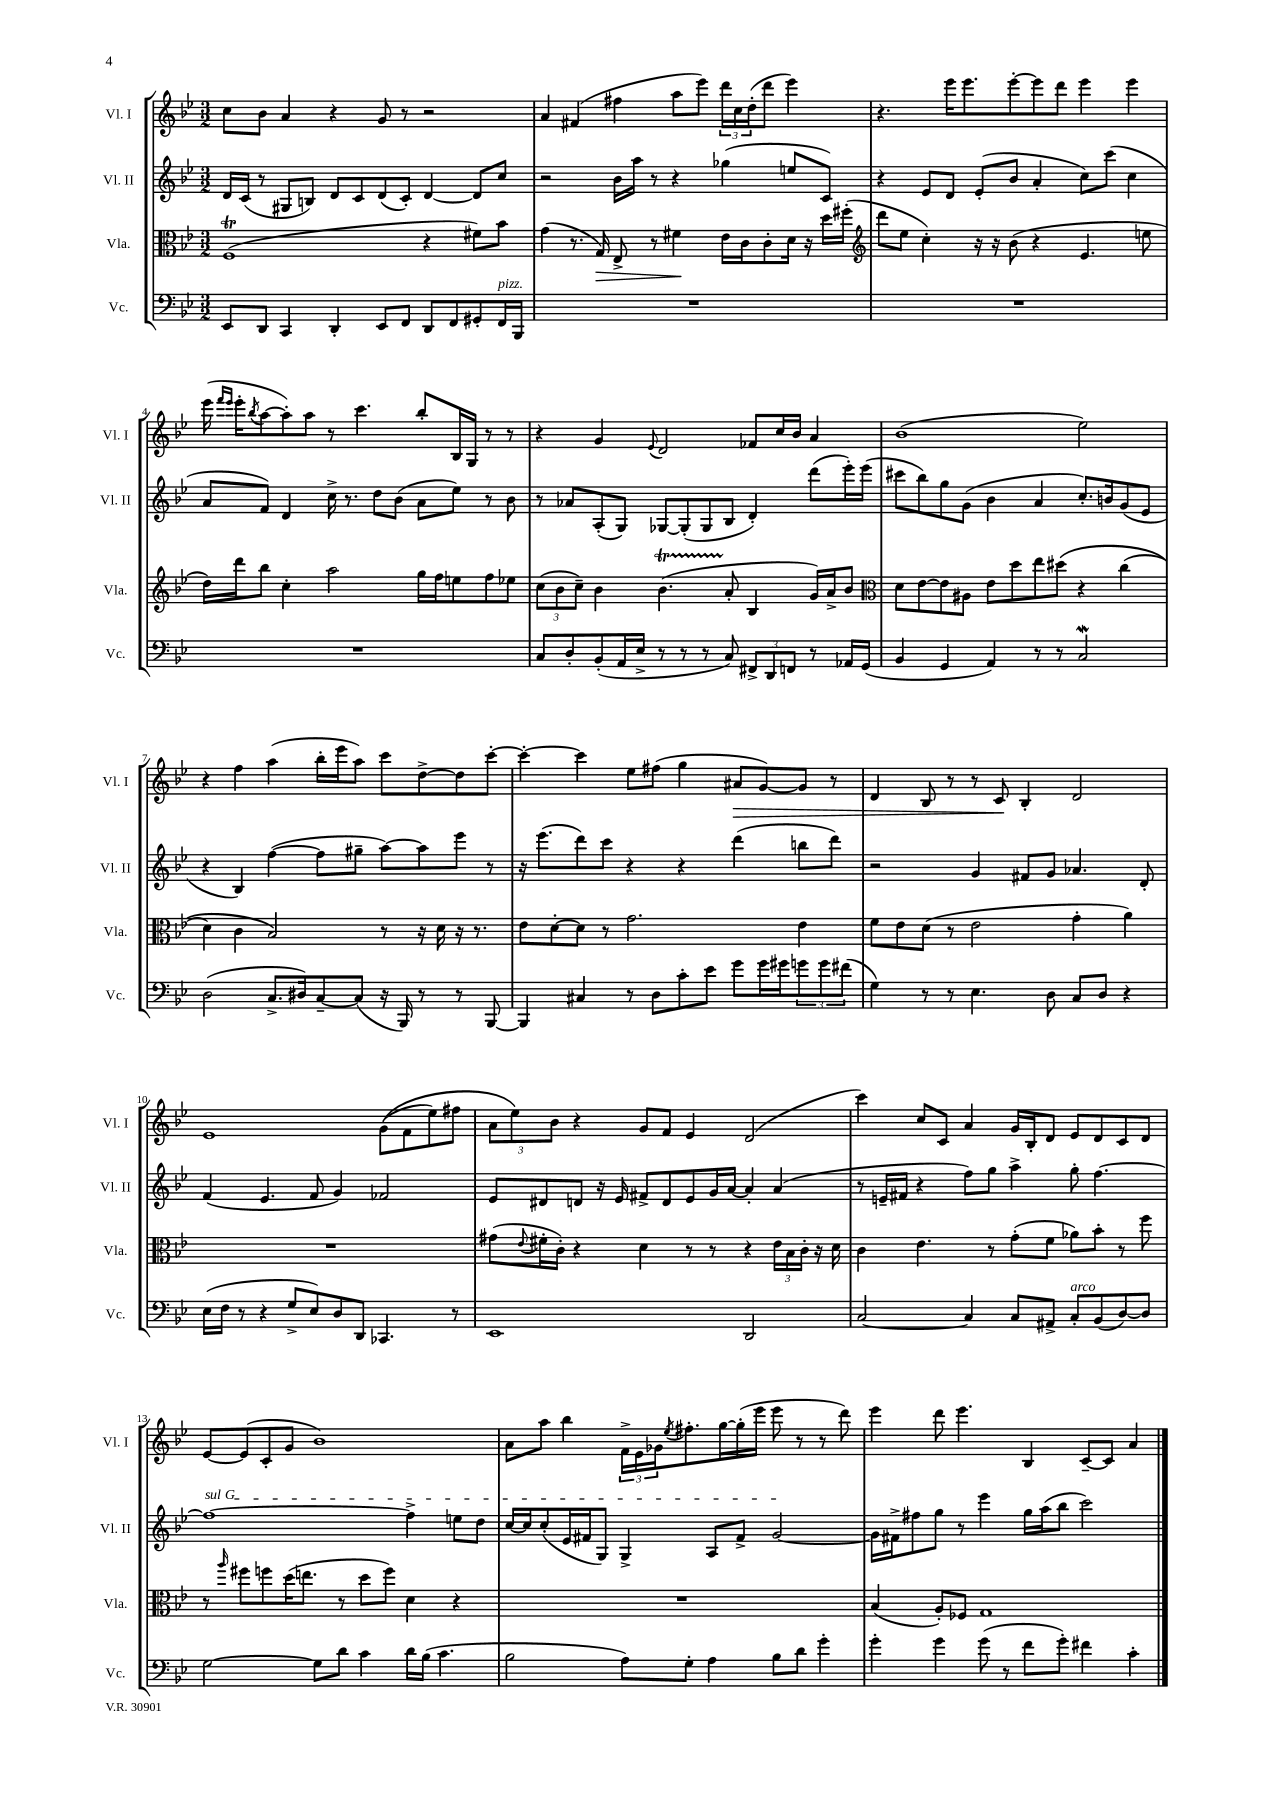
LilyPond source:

<<
\new StaffGroup <<
\new Staff = "s0" \with { instrumentName = "Vl. I" shortInstrumentName = "Vl. I" } {
    \clef treble \key bes \major \numericTimeSignature \time 3/2
    c''8 bes'8 a'4 r4 g'8 r8 r2 |
    a'4 fis'4( fis''4 a''8 ees'''8) \tuplet 3/2 { d'''16 c''16 d''16-.( } d'''8 ees'''4) |
    r4. ees'''16 ees'''8. ees'''8~-. ees'''8 d'''8 ees'''4 ees'''4 |
    ees'''16( \grace { f'''16 ees'''16 } ees'''16-. \acciaccatura { bes''8 } a''8~ a''8-.) a''8 r8 c'''4. bes''8-. bes16 g16 r8 r8 |
    r4 g'4 \appoggiatura { ees'8 } d'2 fes'8 c''16 bes'16 a'4 |
    bes'1( ees''2) |
    r4 f''4 a''4( bes''16-. ees'''16 a''8) c'''8 d''8~-> d''8 c'''8~-. |
    c'''4~-. c'''4 ees''8 fis''8( g''4 ais'8\> g'8~) g'8 r8 |
    d'4 bes8 r8 r8 c'8\! bes4-. d'2 |
    ees'1 g'8(\( f'8 ees''8) fis''8 |
    \tuplet 3/2 { a'8 ees''8\) bes'8 } r4 g'8 f'8 ees'4 d'2( |
    c'''4) c''8 c'8 a'4 g'16 bes16-. d'8 ees'8 d'8 c'8 d'8 |
    ees'8~ ees'8( c'8-. g'8 bes'1) |
    a'8 a''8 bes''4 \tuplet 3/2 { f'16-> ees'16 ges'16 } \acciaccatura { ees''8 } fis''8.-. g''16~ g''16-.( ees'''16 ees'''8 r8 r8 d'''8) |
    ees'''4 d'''8 ees'''4. bes4 c'8~-- c'8 a'4 \bar "|." |
}
\new Staff = "s1" \with { instrumentName = "Vl. II" shortInstrumentName = "Vl. II" } {
    \clef treble \key bes \major \numericTimeSignature \time 3/2
    d'16 c'16( r8 gis8 b8) d'8 c'8 d'8( c'8-.) d'4~ d'8 c''8 |
    r2 bes'16 a''16 r8 r4 ges''4( e''8 c'8) |
    r4 ees'8 d'8 ees'8-.( bes'8 a'4-. c''8) c'''8( c''4 |
    a'8 f'8) d'4 c''16-> r8. d''8 bes'8( a'8 ees''8) r8 bes'8 |
    r8 aes'8 a8-.( g8) ges8~ ges8-.( ges8 bes8 d'4-.) d'''8( ees'''16-.) ees'''16( |
    cis'''8 bes''8) g''8 g'8( bes'4 a'4 c''8.-.) b'16 g'8( ees'8 |
    r4 bes4) f''4~( f''8 gis''8-- a''8~) a''8 ees'''8 r8 |
    r16 ees'''8.( d'''8) c'''8 r4 r4 d'''4( b''8 d'''8) |
    r2 g'4 fis'8 g'8 aes'4. d'8-. |
    f'4( ees'4. f'8 g'4) fes'2 |
    ees'8 dis'8 d'8 r16 ees'16 fis'8-> d'8 ees'8 g'16 a'16~ a'4-. a'4( |
    r8 e'16-- fis'16 r4 f''8) g''8 a''4-> g''8-. f''4.~ |
    \once \override TextSpanner.bound-details.left.text = \markup { \italic "sul G" } f''1~\startTextSpan f''4-> e''8 d''8 |
    c''16~ c''16 c''8-.( ees'16 fis'16 g8) g4-> a8 fis'8-> g'2~\stopTextSpan |
    g'16 fis'16-> fis''8 g''8 r8 ees'''4 g''16 a''16( bes''8 c'''2) \bar "|." |
}
\new Staff = "s2" \with { instrumentName = "Vla." shortInstrumentName = "Vla." } {
    \clef alto \key bes \major \numericTimeSignature \time 3/2
    f1\trill( r4 fis'8) bes'8 |
    g'4( r8. g16\>) ees8-> r8 fis'4\! ees'16 c'16 c'8-. d'16 r16 d''16 fis''16-.( |
    \clef treble d'''8 ees''8 c''4-.) r16 r16 bes'8( r4 ees'4. e''8 |
    d''16) d'''16 bes''8 c''4-. a''2 g''16 f''16 e''8 f''8 ees''8 |
    \tuplet 3/2 { c''8( bes'8 c''8--) } bes'4 bes'4.\startTrillSpan( a'8-.\stopTrillSpan bes4 g'16) a'16-> bes'8 |
    \clef alto d'8 ees'8~ ees'8 ais8 ees'8 d''8 ees''8 dis''8\( r4 c''4( |
    d'4) c'4 bes2\) r8 r16 d'16 r16 r8. |
    ees'8 d'8~-. d'8 r8 g'2. ees'4 |
    f'8 ees'8 d'8( r8 ees'2 g'4-. a'4) |
    R1. |
    gis'8( \appoggiatura { ees'8 } fis'16-. c'16-.) r4 d'4 r8 r8 r4 \tuplet 3/2 { ees'16 bes16 c'16-. } r16 d'16 |
    c'4 ees'4. r8 g'8-.( f'8 aes'8) bes'8-. r8 f''8 |
    r8 \grace { a''16 } fis''8 f''8 d''16( e''8. r8 d''8 f''8) d'4 r4 |
    R1. |
    bes4( a8-.) fes8 g1 \bar "|." |
}
\new Staff = "s3" \with { instrumentName = "Vc." shortInstrumentName = "Vc." } {
    \clef bass \key bes \major \numericTimeSignature \time 3/2
    ees,8 d,8 c,4 d,4-. ees,8 f,8 d,8 f,8 gis,8-. f,16^\markup { \italic "pizz." } bes,,16 |
    R1. |
    R1. |
    R1. |
    c8 d8-. bes,8-.( a,16 ees16-> r8 r8 r8 c8) \tuplet 3/2 { fis,8-> d,8 f,8 } r8 aes,16 g,16( |
    bes,4 g,4 a,4) r8 r8 c2\mordent |
    d2( c8.-> dis16) c8~-- c8( r16 bes,,16) r8 r8 bes,,8~ |
    bes,,4 cis4 r8 d8 c'8-. ees'8 g'8 g'16 gis'16 \tuplet 3/2 { g'8 g'8 fis'8( } |
    g4) r8 r8 ees4. d8 c8 d8 r4 |
    ees16( f16 r8 r4 g8-> ees8) d8 d,8 ces,4. r8 |
    ees,1 d,2 |
    c2~ c4 c8 ais,8-> c8-.^\markup { \italic "arco" } bes,8( d8~) d8 |
    g2~ g8 d'8 c'4 d'16 bes16( c'4. |
    bes2 a8) g8-. a4 bes8 d'8 g'4-. |
    g'4-. g'4 g'8( r8 f'8 g'8-.) fis'4 c'4-. \bar "|." |
}
>>
>>
